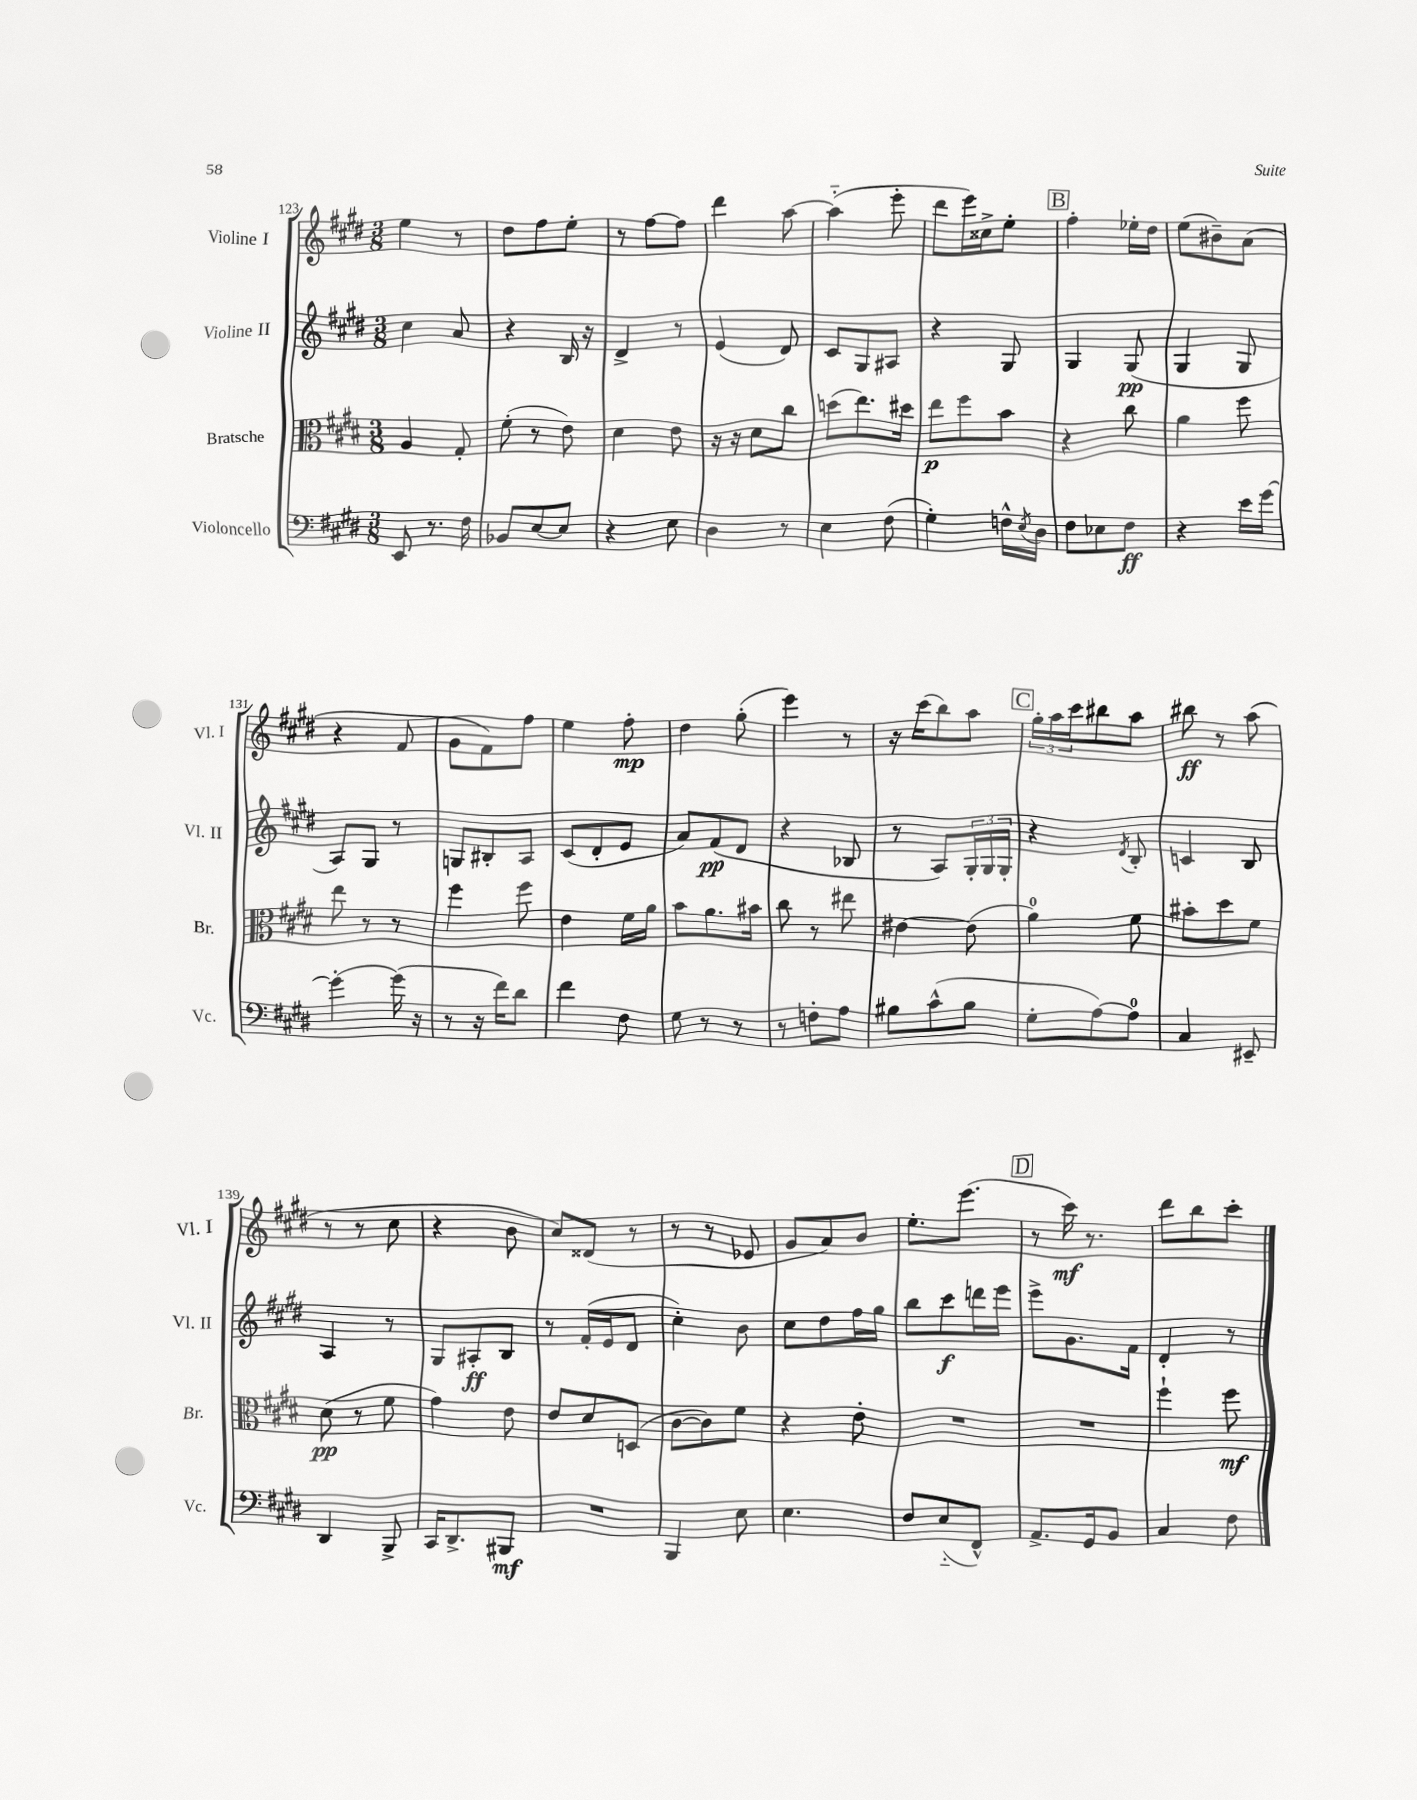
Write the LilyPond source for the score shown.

<<
\new StaffGroup <<
\new Staff = "s0" \with { instrumentName = "Violine I" shortInstrumentName = "Vl. I" } {
    \clef treble \key e \major \numericTimeSignature \time 3/8
    e''4 r8 |
    dis''8 fis''8 e''8-. |
    r8 fis''8~ fis''8 |
    dis'''4 a''8~ |
    a''4-_( e'''8-. |
    dis'''8 e'''16) cisis''16-> e''8-. |
    \mark \markup { \box "B" } fis''4-. ees''16-. dis''16 |
    e''8( bis'8--) a'8( |
    r4 fis'8 |
    gis'8 fis'8) fis''8 |
    e''4 fis''8-.\mp |
    dis''4 gis''8-.( |
    e'''4) r8 |
    r16 cis'''16( b''8) a''8 |
    \mark \markup { \box "C" } \tuplet 3/2 { gis''16-. a''16 cis'''16 } bis''8 a''8 |
    bis''8\ff r8 a''8( |
    r8 r8 cis''8 |
    r4 b'8 |
    cis''8) disis'8( r8 |
    r8 r8 ees'8 |
    gis'8 a'8) b'8 |
    e''8.-. e'''8.( |
    \mark \markup { \box "D" } r8 cis'''16\mf) r8. |
    dis'''8 b''8 cis'''8-. \bar "|." |
}
\new Staff = "s1" \with { instrumentName = "Violine II" shortInstrumentName = "Vl. II" } {
    \clef treble \key e \major \numericTimeSignature \time 3/8
    cis''4 a'8 |
    r4 b16 r16 |
    dis'4-> r8 |
    e'4( dis'8) |
    cis'8 gis8 ais8 |
    r4 gis8 |
    \mark \markup { \box "B" } gis4 gis8\pp( |
    gis4 gis8 |
    a8) gis8 r8 |
    g8 bis8-. a8 |
    cis'8( dis'8-. e'8 |
    a'8) fis'8\pp( dis'8 |
    r4 bes8 |
    r8 a8) \tuplet 3/2 { gis16-. gis16 gis16-. } |
    \mark \markup { \box "C" } r4 \acciaccatura { dis'8 } b8-. |
    c'4 b8 |
    a4 r8 |
    gis8 ais8-.\ff b8 |
    r8 fis'16-.( e'16 dis'8 |
    cis''4-.) b'8 |
    cis''8 dis''8 fis''16 gis''16 |
    b''8 cis'''8\f d'''16 e'''16 |
    \mark \markup { \box "D" } e'''8-> gis'8. fis'16 |
    dis'4-. r8 \bar "|." |
}
\new Staff = "s2" \with { instrumentName = "Bratsche" shortInstrumentName = "Br." } {
    \clef alto \key e \major \numericTimeSignature \time 3/8
    a4 gis8-. |
    fis'8-.( r8 e'8) |
    dis'4 e'8 |
    r16 r16 dis'8 cis''8 |
    d''8( e''8.) dis''16 |
    e''8\p fis''8 b'8 |
    \mark \markup { \box "B" } r4 cis''8 |
    a'4 fis''8 |
    e''8 r8 r8 |
    fis''4 fis''8 |
    e'4 fis'16 a'16 |
    b'8 a'8. bis'16 |
    cis''8 r8 eis''8 |
    eis'4~ eis'8( |
    \mark \markup { \box "C" } a'4-0) fis'8 |
    bis'8-. dis''8 fis'8 |
    dis'8\pp( r8 fis'8 |
    gis'4) e'8 |
    e'8 dis'8 d8( |
    cis'8~ cis'8) fis'8 |
    r4 e'8-. |
    R4. |
    \mark \markup { \box "D" } R4. |
    fis''4-! fis''8\mf \bar "|." |
}
\new Staff = "s3" \with { instrumentName = "Violoncello" shortInstrumentName = "Vc." } {
    \clef bass \key e \major \numericTimeSignature \time 3/8
    e,8 r8. fis16 |
    bes,8 e8~ e8 |
    r4 e8 |
    dis4 r8 |
    e4 fis8( |
    gis4-.) f16-^ \acciaccatura { e8 } dis16 |
    \mark \markup { \box "B" } fis8 ees8 fis8\ff |
    r4 e'16 gis'16~ |
    gis'4~-. gis'16( r16 |
    r8 r16 fis'16) dis'8 |
    fis'4 fis8 |
    gis8 r8 r8 |
    r8 f8-. a8 |
    bis8 cis'8-^( bis8 |
    \mark \markup { \box "C" } gis8-. a8~) a8-0 |
    cis4 eis,8-- |
    dis,4 b,,8-> |
    cis,16 dis,8.-> bis,,8\mf |
    R4. |
    b,,4 e8 |
    e4. |
    fis8 e8-_( fis,8-^) |
    \mark \markup { \box "D" } a,8.-> gis,16 b,8 |
    cis4 fis8 \bar "|." |
}
>>
>>
\layout { \context { \Score currentBarNumber = #123 } }
